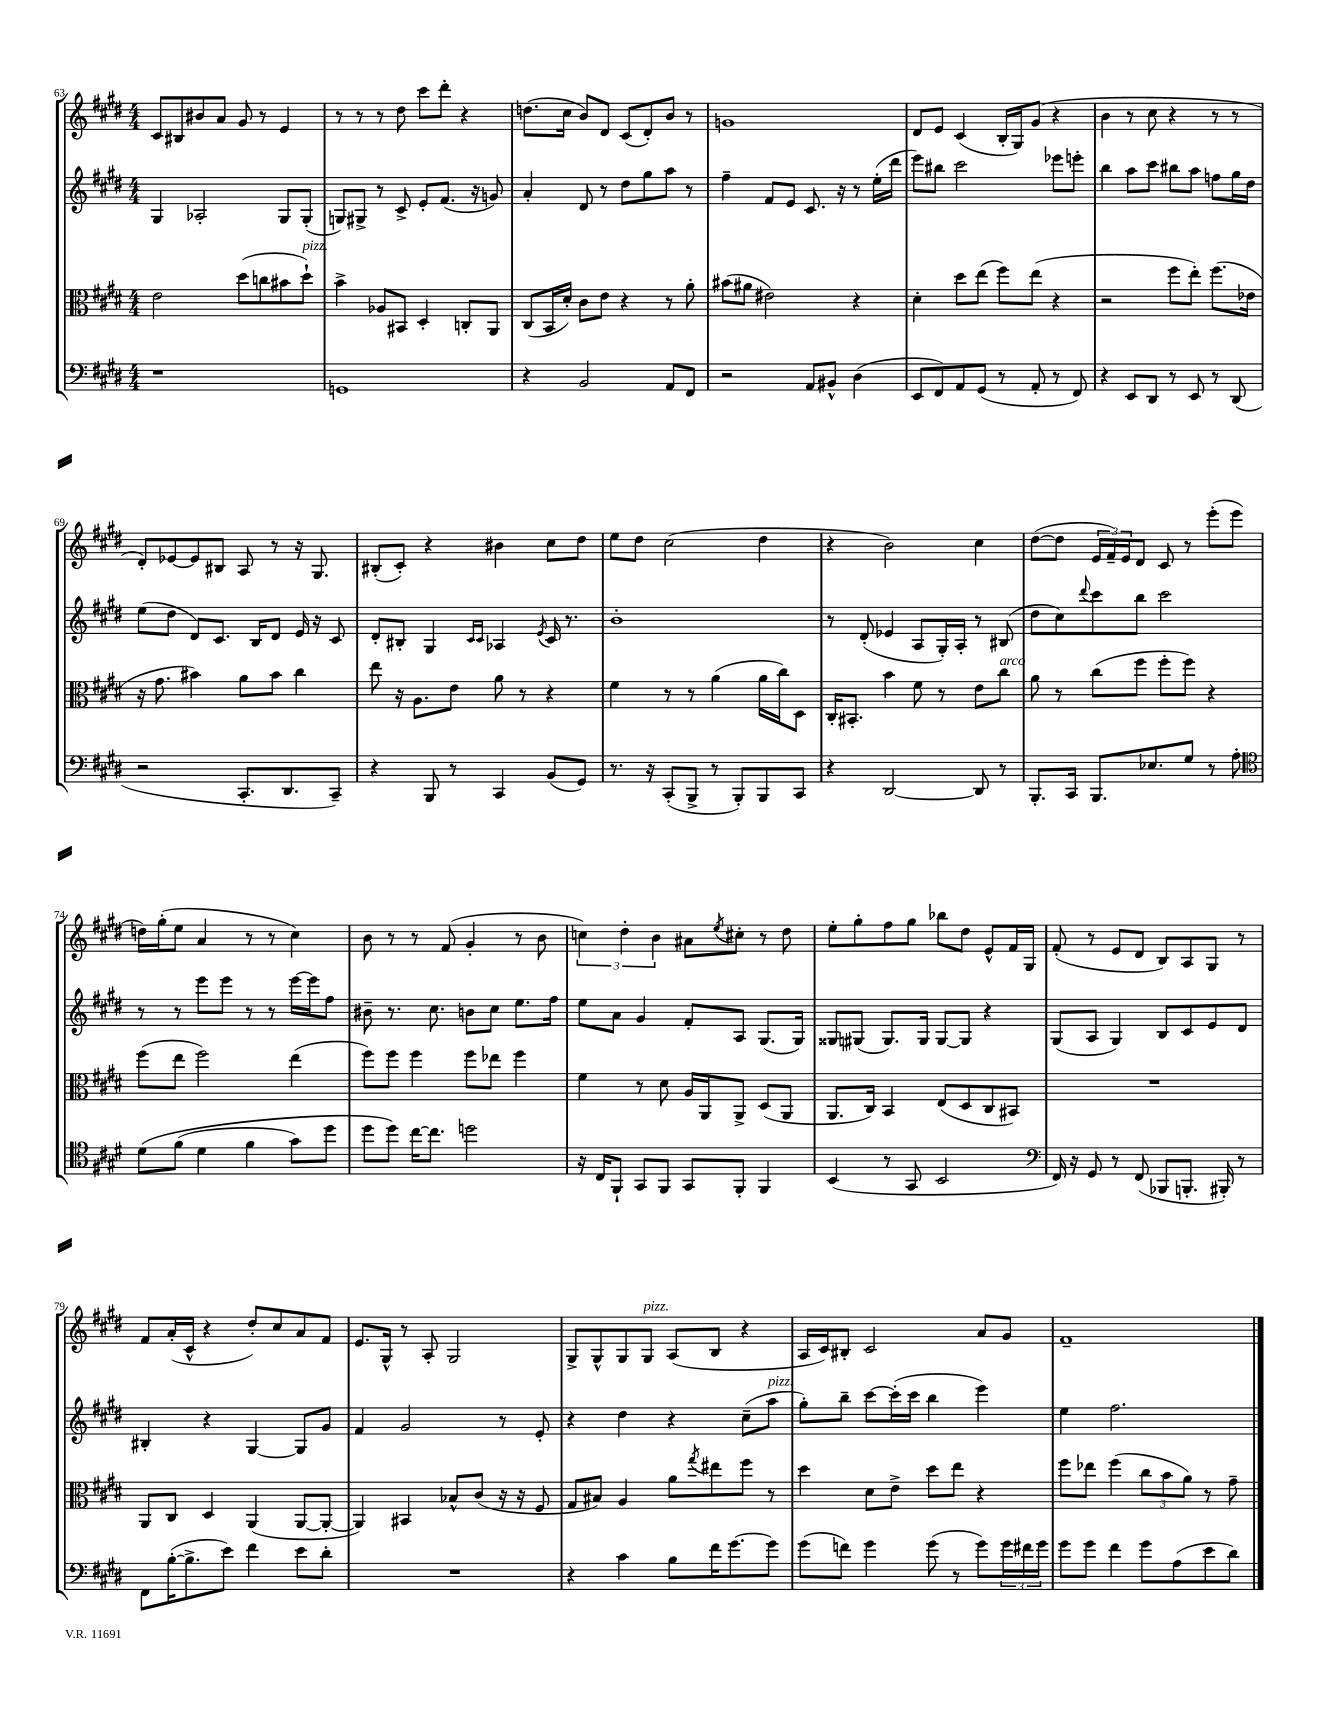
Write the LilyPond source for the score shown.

<<
\new StaffGroup <<
\new Staff = "s0" {
    \clef treble \key e \major \numericTimeSignature \time 4/4
    cis'8 bis8 bis'8 a'8 gis'8 r8 e'4 |
    r8 r8 r8 dis''8 cis'''8 dis'''8-. r4 |
    d''8.( cis''16 b'8) dis'8 cis'8( dis'8-.) b'8 r8 |
    g'1 |
    dis'8 e'8 cis'4( b16-. gis16) gis'8( r4 |
    b'4 r8 cis''8 r4 r8 r8 |
    dis'8-.) ees'8~ ees'8 bis8 a8 r8 r16 gis8. |
    bis8-.( cis'8-.) r4 bis'4 cis''8 dis''8 |
    e''8 dis''8 cis''2( dis''4 |
    r4 b'2) cis''4 |
    dis''8~( dis''8 \tuplet 3/2 { e'16 fis'16--) e'16 } dis'8 cis'8 r8 e'''8-.( e'''8 |
    d''16) gis''16-.( e''8 a'4 r8 r8 cis''4) |
    b'8 r8 r8 fis'8( gis'4-. r8 b'8 |
    \tuplet 3/2 { c''4) dis''4-. b'4 } ais'8 \acciaccatura { e''8 } cis''8-. r8 dis''8 |
    e''8-. gis''8-. fis''8 gis''8 bes''8 dis''8 e'8-^ fis'16 gis16 |
    fis'8-.( r8 e'8 dis'8 b8) a8 gis8 r8 |
    fis'8 a'16-.( cis'16-^ r4 dis''8-.) cis''8 a'8 fis'8 |
    e'8. gis16-^ r8 a8-. gis2 |
    gis8-> gis8-^ gis8 gis8^\markup { \italic "pizz." } a8( b8 r4 |
    a16 cis'16) bis8-. cis'2 a'8 gis'8 |
    fis'1-- \bar "|." |
}
\new Staff = "s1" {
    \clef treble \key e \major \numericTimeSignature \time 4/4
    gis4 aes2-. gis8 gis8-.( |
    g8) gis8-> r8 cis'8-> e'8-. fis'8.( r16 g'8) |
    a'4-. dis'8 r8 dis''8 gis''8 a''8 r8 |
    fis''4-- fis'8 e'8 cis'8. r16 r8 e''16-.( dis'''16 |
    e'''8) bis''8 cis'''2 ees'''8 e'''8-. |
    b''4 a''8 cis'''8 bis''8 a''8 f''8 gis''16 dis''16 |
    e''8( dis''8 dis'8) cis'8. b16 dis'8 e'16 r16 cis'8 |
    dis'8-. bis8-. gis4 \grace { cis'16 cis'16 } aes4 \acciaccatura { e'8 } cis'16 r8. |
    b'1-. |
    r8 dis'8-.( ees'4 a8 gis16-.) a16-. r8 bis8( |
    dis''8 cis''8) \appoggiatura { dis'''8 } cis'''8 b''8 cis'''2 |
    r8 r8 e'''8 e'''8 r8 r8 e'''16~ e'''16 fis''8 |
    bis'8-- r8. cis''8. b'8 cis''8 e''8. fis''16 |
    e''8 a'8 gis'4 fis'8-. a8 gis8.( gis16) |
    gisis8 gis8( gis8.) gis16 gis8~ gis8 r4 |
    gis8( a8 gis4) b8 cis'8 e'8 dis'8 |
    bis4-. r4 gis4~ gis8 gis'8 |
    fis'4 gis'2 r8 e'8-. |
    r4 dis''4 r4 cis''8--( a''8^\markup { \italic "pizz." } |
    gis''8-.) b''8-- cis'''8~ cis'''16-.( cis'''16 b''4 e'''4) |
    e''4 fis''2. \bar "|." |
}
\new Staff = "s2" {
    \clef alto \key e \major \numericTimeSignature \time 4/4
    e'2 dis''8( c''8 bis'8 dis''8-!^\markup { \italic "pizz." }) |
    b'4-> aes8 bis,8 dis4-. c8-. a,8 |
    cis8( b,16 dis'16-.) cis'8 e'8 r4 r8 a'8-. |
    bis'8( ais'8 eis'2) r4 |
    dis'4-. dis''8 e''8( fis''8) e''8( r4 |
    r2 fis''8 e''8-.) fis''8.( ees'16 |
    r16 gis'8. bis'4) a'8 bis'8 cis''4 |
    e''8 r16 a8. e'8 a'8 r8 r4 |
    fis'4 r8 r8 a'4( a'16 cis''16) dis8 |
    cis16-. bis,8.-. b'4 fis'8 r8 e'8 cis''8^\markup { \italic "arco" } |
    a'8 r8 cis''8( fis''8 fis''8-. fis''8) r4 |
    fis''8( e''8 fis''2) e''4( |
    fis''8) fis''8 fis''4 fis''8 ees''8 fis''4 |
    fis'4 r8 dis'8 a16 a,16 a,8-> dis8( a,8 |
    a,8. cis16) b,4 e8( dis8 cis8 bis,8) |
    R1 |
    a,8 cis8 dis4 a,4( a,8~ a,8~-. |
    a,4) bis,4 bes8-^ cis'8( r16 r16 fis8 |
    gis8 bis8) a4 a'8 \acciaccatura { gis''8 } eis''8 fis''8 r8 |
    dis''4 dis'8 e'8-> dis''8 e''8 r4 |
    fis''8 ees''8 fis''4( \tuplet 3/2 { cis''8 b'8 a'8) } r8 gis'8-- \bar "|." |
}
\new Staff = "s3" {
    \clef bass \key e \major \numericTimeSignature \time 4/4
    r1 |
    g,1 |
    r4 b,2 a,8 fis,8 |
    r2 a,8 bis,8-^ dis4( |
    e,8 fis,8) a,8 gis,8( r8 a,8-. r8 fis,8) |
    r4 e,8 dis,8 r8 e,8 r8 dis,8( |
    r2 cis,8.-. dis,8. cis,8--) |
    r4 b,,8 r8 cis,4 b,8( gis,8) |
    r8. r16 cis,8-.( b,,8-> r8 b,,8-.) b,,8 cis,8 |
    r4 dis,2~ dis,8 r8 |
    b,,8.-. cis,16 b,,8. ees8. gis8 r8 a8-. |
    \clef tenor dis'8\( fis'8( dis'4 fis'4 gis'8) dis''8 |
    dis''8 dis''8\) cis''16~ cis''8. d''2 |
    r16 cis16 fis,8-! gis,8 fis,8 gis,8 fis,8-. fis,4 |
    b,4( r8 gis,8 b,2 |
    \clef bass fis,16) r16 gis,8 r8 fis,8( bes,,8 b,,8.-. bis,,16-.) r8 |
    fis,8 b16~-.( b8.-> e'8) fis'4 e'8 dis'8-. |
    R1 |
    r4 cis'4 b8 fis'16 gis'8.~ gis'8 |
    gis'8( f'8) gis'4 gis'8( r8 gis'8) \tuplet 3/2 { gis'16 fis'16 gis'16 } |
    gis'8 gis'8 fis'4 gis'8 a8( e'8 dis'8) \bar "|." |
}
>>
>>
\layout { \context { \Score currentBarNumber = #63 } }
